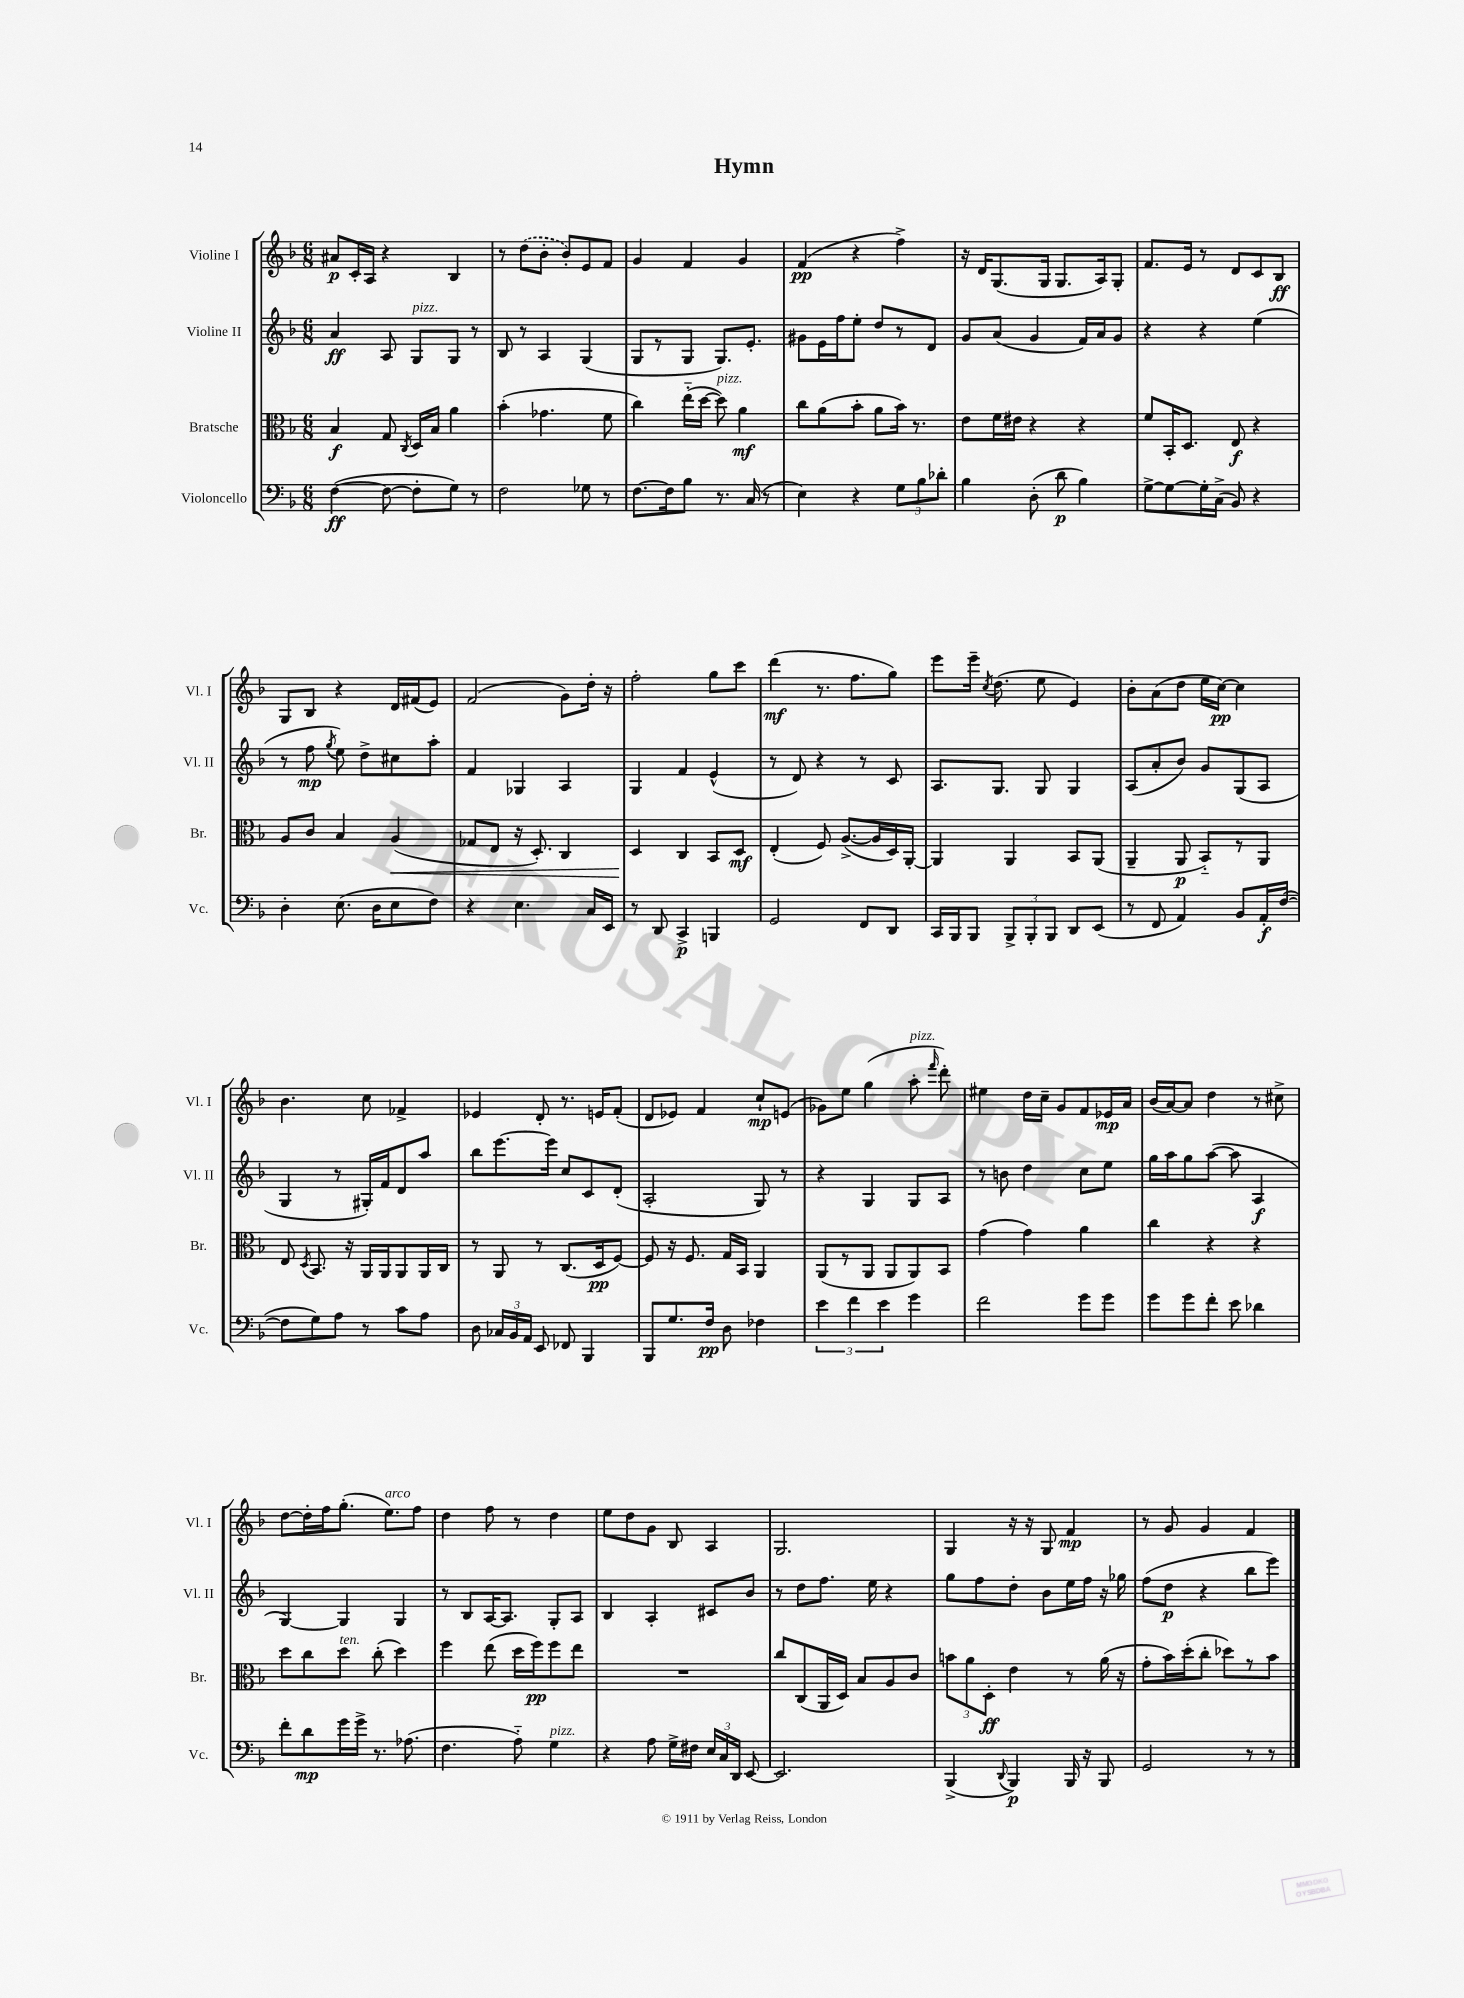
\header { title = "Hymn" }
<<
\new StaffGroup <<
\new Staff = "s0" \with { instrumentName = "Violine I" shortInstrumentName = "Vl. I" } {
    \clef treble \key f \major \numericTimeSignature \time 6/8
    \autoBeamOff ais'8[\p c'16-. a16] r4 bes4 |
    r8 \once \slurDashed d''8[( bes'8]-. bes'8[-.) e'8 f'8] |
    g'4 f'4 g'4 |
    f'4\pp( r4 f''4->) |
    r16 d'16[ g8.( g16] g8.[ a16) g8]-. |
    f'8.[ e'16] r8 d'8[ c'8 bes8]\ff |
    g8[ bes8] r4 d'16[ fis'16( e'8]) |
    f'2( g'8[) d''16]-. r16 |
    f''2-. g''8[ c'''8] |
    d'''4\mf( r8. f''8.[ g''8]) |
    e'''8[ e'''16]-- \acciaccatura { c''8 } d''8.( e''8 e'4) |
    bes'8[-. a'8( d''8] e''16[ c''16]~\pp) c''4 |
    bes'4. c''8 fes'4-> |
    ees'4 d'8-. r8. e'16[ f'8]-.( |
    d'8[ ees'8]) f'4 c''8[-!\mp e'8]( |
    ges'8[) e''8] g''4( a''8-.^\markup { \italic "pizz." } \grace { f'''16 } d'''8-.) |
    eis''4 d''16[ c''16]-- g'8[ f'8 ees'16\mp a'16] |
    bes'16[( a'16~) a'8] d''4 r8 cis''8-> |
    d''8[~ d''16-. f''16 g''8.]-.( e''8.[^\markup { \italic "arco" }) f''8] |
    d''4 f''8 r8 d''4 |
    e''8[ d''8 g'8] bes8 a4 |
    g2. |
    g4 r16 r16 g8 f'4\mp |
    r8 g'8 g'4 f'4 \bar "|." |
}
\new Staff = "s1" \with { instrumentName = "Violine II" shortInstrumentName = "Vl. II" } {
    \clef treble \key f \major \numericTimeSignature \time 6/8
    \autoBeamOff a'4\ff a8 g8[^\markup { \italic "pizz." } g8] r8 |
    bes8 r8 a4 g4( |
    g8[ r8 g8] g8.[) e'8.]-. |
    gis'8[ e'16 f''16 e''8]-. d''8[ r8 d'8] |
    g'8[ a'8]( g'4 f'16[) a'16 g'8] |
    r4 r4 e''4( |
    r8 f''8\mp \acciaccatura { g''8 } e''8) d''8[-> cis''8 a''8]-. |
    f'4 ges4 a4 |
    g4 f'4 e'4-^( |
    r8 d'8) r4 r8 c'8 |
    a8.[ g8.] g8 g4 |
    a8[( a'8-. bes'8]) g'8[ g8( a8] |
    g4 r8 gis16[-.) f'16 d'8 a''8] |
    bes''8[ e'''8.~ e'''16] c''8[ c'8 d'8]-.( |
    a2-. g8) r8 |
    r4 g4 g8[ a8] |
    r8 b'8 d''4 c''8[ e''8] |
    g''16[ a''16 g''8 a''8]~( a''8 a4\f |
    g4~) g4 g4 |
    r8 bes8[ a16~ a8.] g8[-. a8] |
    bes4 a4-. cis'8[ bes'8] |
    r8 d''8[ f''8.] e''16 r4 |
    g''8[ f''8 d''8]-. bes'8[ e''16 f''16] r16 ges''16 |
    f''8[( d''8]\p r4 bes''8[ e'''8]) \bar "|." |
}
\new Staff = "s2" \with { instrumentName = "Bratsche" shortInstrumentName = "Br." } {
    \clef alto \key f \major \numericTimeSignature \time 6/8
    \autoBeamOff bes4\f g8 \acciaccatura { c8 } d16[ bes16] a'4 |
    bes'4-.( ges'4. f'8 |
    c''4) e''16[-_( d''16]~ d''8^\markup { \italic "pizz." }) a'4\mf |
    c''8[ a'8( bes'8]-. a'8[ bes'16]) r8. |
    e'8[ f'16 eis'16] r4 r4 |
    f'8[ bes,16-. d8.] e8\f r4 |
    a8[ c'8] bes4 a4\<( |
    ges8[ e8] r16 d8.-.) c4 |
    d4\! c4 bes,8[ d8]\mf |
    e4-.( f8) a8.[~->( a16 d16) a,16]~-. |
    a,4 a,4 bes,8[ a,8]( |
    a,4-- a,8\p bes,8[-_) r8 a,8] |
    e8 \acciaccatura { d8 } bes,8. r16 a,16[ a,16 a,8 a,16 c16] |
    r8 a,8 r8 c8.[( d16\pp f8]~) |
    f8 r16 f8. g16[ bes,16] a,4 |
    a,8[( r8 a,8] a,8[ a,8) bes,8] |
    g'4( g'4) a'4 |
    c''4 r4 r4 |
    d''8[ c''8 d''8]^\markup { \italic "ten." } c''8-.( d''4) |
    f''4 e''8( d''16[ f''16\pp) f''8 e''8] |
    R2. |
    c''8[ c8( a,16 d16]) bes8[ a8 c'8] |
    \tuplet 3/2 { b'8[ a'8 d8]-.\ff } e'4 r8 a'16( r16 |
    g'8[-. bes'16) d''16-.( c''8]-. des''8[) r8 bes'8] \bar "|." |
}
\new Staff = "s3" \with { instrumentName = "Violoncello" shortInstrumentName = "Vc." } {
    \clef bass \key f \major \numericTimeSignature \time 6/8
    \autoBeamOff f4~\ff( f8~ f8[-. g8]) r8 |
    f2 ges8 r8 |
    f8.[~ f16 bes8] r8. c16( r8 |
    e4) r4 \tuplet 3/2 { g8[ bes8 des'8]-. } |
    bes4 d8-.( d'8\p bes4) |
    g8[~-> g8~ g16-. c16]->( bes,8) r4 |
    d4-. e8.( d16[ e8 f8]) |
    r4 e4. c16[ e,16] |
    r8 d,8 c,4->\p b,,4 |
    g,2 f,8[ d,8] |
    c,16[ bes,,16 bes,,8] \tuplet 3/2 { bes,,8[-> bes,,8-. bes,,8] } d,8[ e,8]( |
    r8 f,8 a,4) bes,8[ a,16-.\f f16]~( |
    f8[ g8) a8] r8 c'8[ a8] |
    d8 \tuplet 3/2 { ces16[ bes,16 a,16] } e,8 fes,8 bes,,4 |
    bes,,8[ g8. f16]\pp d8 fes4 |
    \tuplet 3/2 { e'4 f'4 e'4 } g'4 |
    f'2 g'8[ g'8] |
    g'8[ g'8 f'8]-. e'8 des'4 |
    f'8[-. d'8\mp g'16 g'16]-> r8. aes8.( |
    f4. a8-_) g4^\markup { \italic "pizz." } |
    r4 a8 g16[-> fis16] \tuplet 3/2 { e16[ c16 d,16] } e,8~ |
    e,2. |
    bes,,4->( \appoggiatura { d,8 } bes,,4\p) bes,,16 r16 bes,,8 |
    g,2 r8 r8 \bar "|." |
}
>>
>>
\layout { \context { \Score \remove "Bar_number_engraver" } }
